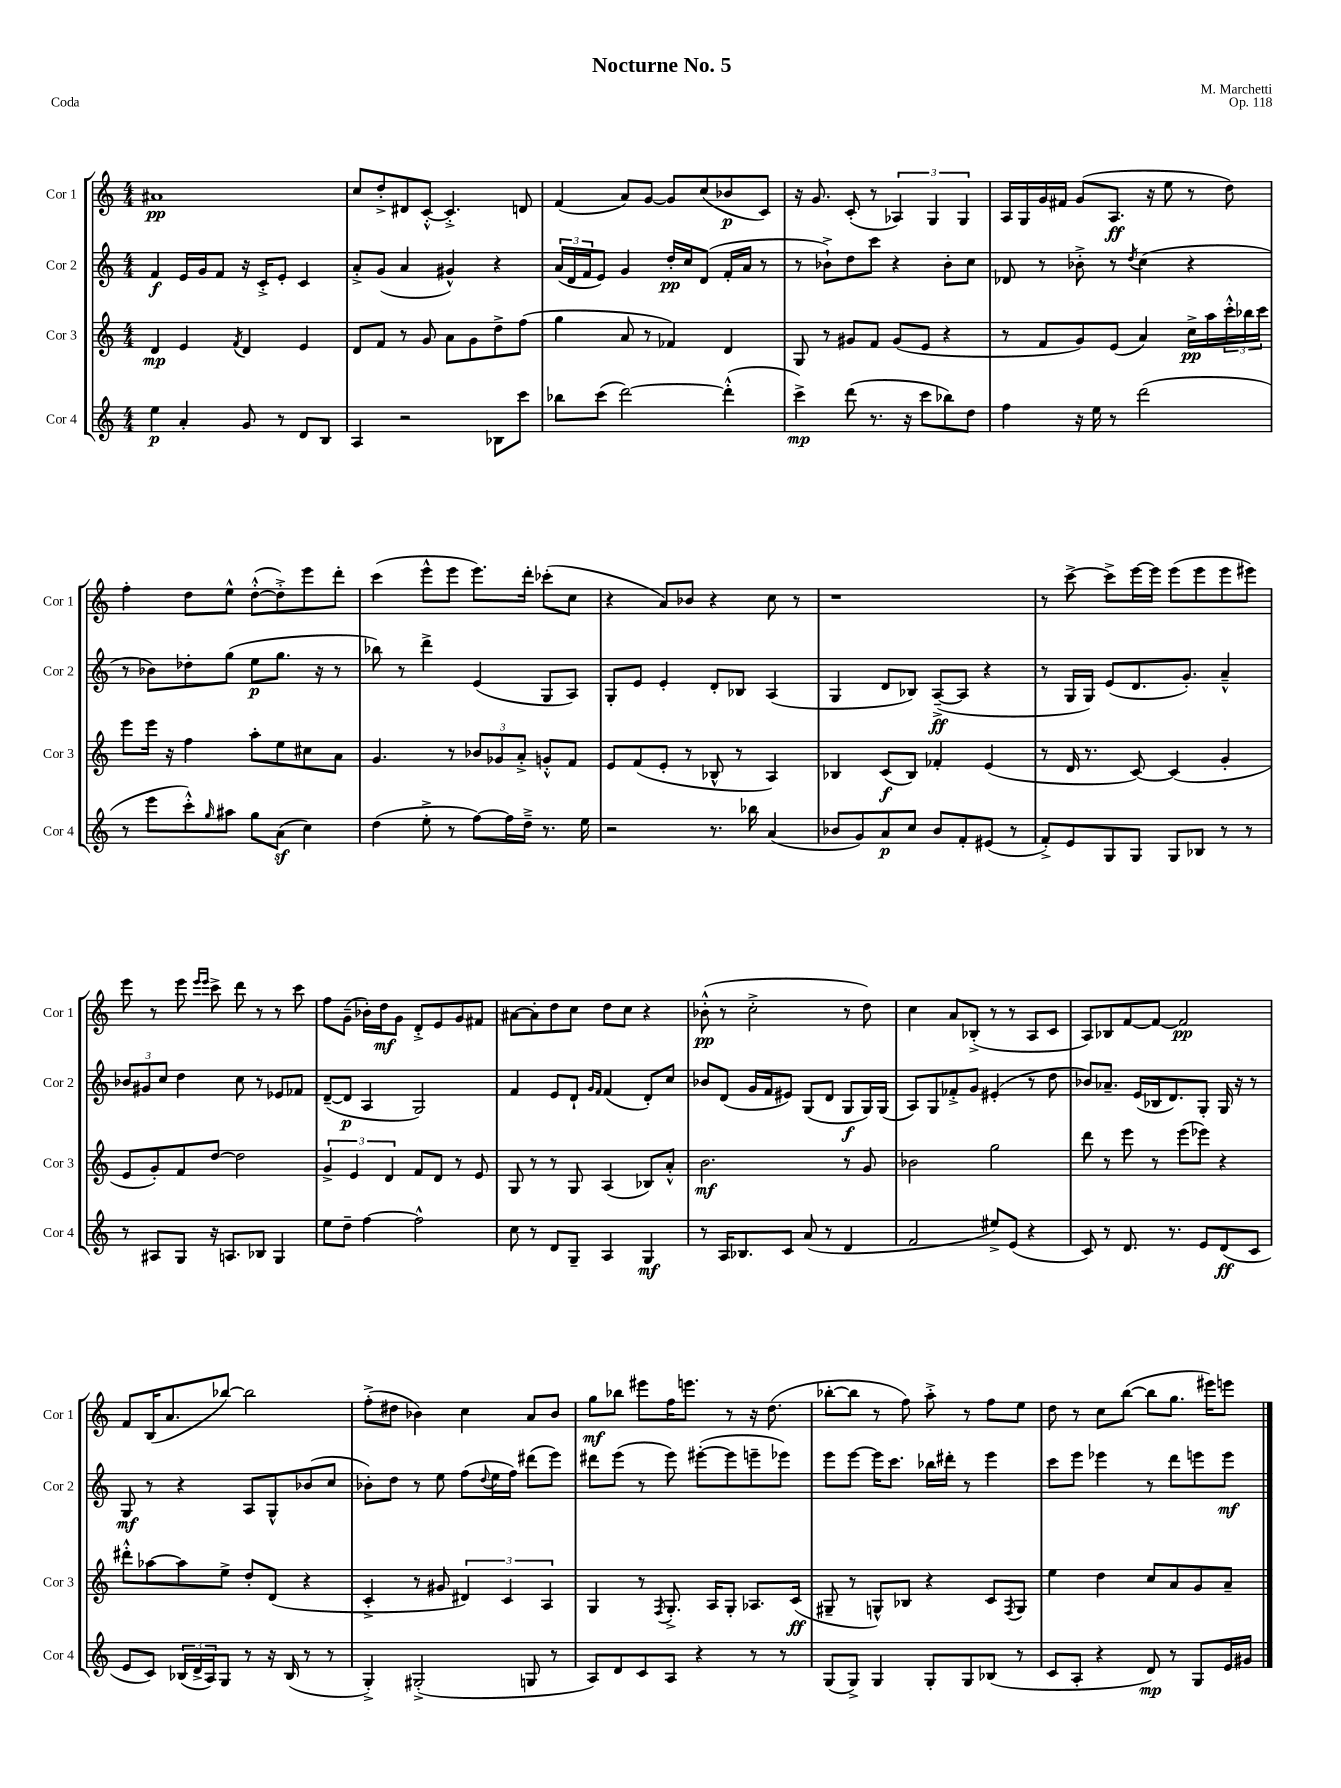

**kern	**kern	**kern	**kern
*staff4	*staff3	*staff2	*staff1
*clefG2	*clefG2	*clefG2	*clefG2
*k[]	*k[]	*k[]	*k[]
*M4/4	*M4/4	*M4/4	*M4/4
4ee	4d	4f	1a#
4a'	4e	16e	.
.	.	16g	.
.	.	8f	.
.	8qf	.	.
8g	4d	16r	.
.	.	16c'^	.
8r	.	8e'	.
8d	4e	4c	.
8B	.	.	.
=	=	=	=
4A	8d	8a'^	8cc
.	8f	(8g	8dd'^
2r	8r	4a	8d#
.	8g	.	[8c'^^
.	8a	4g#^^)	4.c'^]
.	8g	.	.
8B-	8dd^	4r	.
8ccc	(8ff	.	8d
=	=	=	=
8bb-	4gg	(24a	(4f
.	.	24d	.
.	.	24f	.
(8ccc	.	8e)	.
[2ddd)	8a	4g	8a)
.	8r	.	[8g
.	4f-)	16dd'	8g]
.	.	16cc	.
.	.	(8d	(8cc
(4ddd'^^]	4d	16f'	8b-
.	.	16a	.
.	.	8r	8c)
=	=	=	=
4ccc^)	8G	8r	16r
.	.	.	8.g
.	8r	8b-`^)	.
(8ddd	8g#	8dd	(8c'
8.r	8f	8ccc	8r
.	(8g#	4r	6A-)
16r	.	.	.
8ccc	8e	.	.
.	.	.	6G
8bb-)	4r	8b-'	.
.	.	.	6G
8dd	.	8cc	.
=	=	=	=
4ff	8r	8d-	16A
.	.	.	16G
.	8f	8r	16g
.	.	.	16f#
16r	8g)	8b-'^	(8g
16ee	.	.	.
8r	(8e	8r	8.A
.	.	8qdd	.
(2ddd	4a)	(4cc	.
.	.	.	16r
.	.	.	8ee
.	16cc^	4r	8r
.	16aa	.	.
.	24ccc'^^	.	8dd)
.	24bb-	.	.
.	24ccc	.	.
=	=	=	=
8r	8eee	8r	4ff'
8eee	16eee	8b-)	.
.	16r	.	.
8ccc'^^)	4ff	8dd-'	8dd
16qqgg	.	.	.
8aa#	.	(8gg	8ee^^
8gg	8aa'	8ee	([8dd'^^
(8a	8ee	8.gg	8dd'^])
4cc)	8cc#	.	8eee
.	.	16r	.
.	8a	8r	8ddd'
=	=	=	=
(4dd	4.g	8bb-)	(4ccc
.	.	8r	.
8ee'^	.	4ddd^	8eee^^
8r	8r	.	8eee
[8ff)	12b-	(4e	8.eee)
.	12g-	.	.
16ff]	.	.	.
.	12a'^	.	.
16dd~^	.	.	16ddd'
8.r	8g'^^	8G	(8ccc-'
.	8f	8A)	8cc
16ee	.	.	.
=	=	=	=
2r	8e	8G'	4r
.	(8f	8e	.
.	8e'	4e'	8a)
.	8r	.	8b-
8.r	8B-^^	8d'	4r
.	8r	8B-	.
16bb-	.	.	.
(4a	4A)	(4A	8cc
.	.	.	8r
=	=	=	=
8b-	4B-	4G	1r
8g)	.	.	.
8a	(8c	8d	.
8cc	8B-)	8B-)	.
8b-	4f-'	([8A~^	.
8f'	.	8A]	.
(8e#	(4e	4r	.
8r	.	.	.
=	=	=	=
8f'^)	8r	8r	8r
8e	16d	16G	[8ccc^
.	8.r	16G)	.
8G	.	(8e	8ccc^]
8G	[8c)	8.d	[16eee
.	.	.	16eee]
8G	(4c]	.	(8eee
.	.	8.g')	.
8B-	.	.	8eee
8r	4g'	4a~^^	8eee
8r	.	.	8eee#)
=	=	=	=
8r	8e	12b-	8eee
.	.	12g#	.
8A#	8g')	.	8r
.	.	12cc	.
8G	8f	4dd	8eee
.	.	.	16qqeee
.	.	.	16qqeee
16r	[8dd	.	8ccc^
8.A	.	.	.
.	2dd]	8cc	8ddd
8B-	.	8r	8r
4G	.	8e-	8r
.	.	8f-	8ccc
=	=	=	=
8ee	6g^	([8d~	8ff
8dd~	.	8d]	(8g~
.	6e	.	.
[4ff	.	4A	16b-')
.	.	.	16dd
.	6d	.	.
.	.	.	8g
2ff^^]	8f	2G)	8d'^
.	8d	.	8e
.	8r	.	8g
.	8e	.	8f#
=	=	=	=
8cc	8G	4f	[8a#
8r	8r	.	8a#']
8d	8r	8e	8dd
8G~	8G	8d`	8cc
.	.	16qqg	.
.	.	16qqf	.
4A	(4A	(4f	8dd
.	.	.	8cc
4G	8B-)	8d')	4r
.	8a'^^	8cc	.
=	=	=	=
8r	2.b	8b-	(8b-'^^
16A	.	(8d	8r
8.B-	.	.	.
.	.	16g	2cc'^
.	.	16f	.
8c	.	8e#)	.
(8a	.	(8G	.
8r	.	8d	.
4d	8r	8G	8r
.	8g	16G)	8dd)
.	.	(16G	.
=	=	=	=
2f	2b-	8A)	4cc
.	.	8G	.
.	.	8f-'^	8a
.	.	8g	(8B-'^
8ee#^)	2gg	(4e#'	8r
(8e	.	.	8r
4r	.	8r	8A
.	.	8dd	8c
=	=	=	=
8c)	8ddd	8b-)	8A)
8r	8r	8.a-~	8B-
8.d	8eee	.	[8f
.	.	(16e	.
.	8r	16B-	8f_
8.r	.	8.d)	.
.	(8eee	.	2f]
8e	8eee-)	8G'	.
(8d	4r	16G	.
.	.	16r	.
8c	.	8r	.
=	=	=	=
8e	8ddd#'^^	8G	8f
8c)	[8aa-	8r	(16B
.	.	.	8.a
(24B-	8aa-]	4r	.
24d^	.	.	.
24A)	.	.	.
8G	8ee^	.	[8bb-)
8r	8dd'	8A	2bb-]
16r	(8d	8G^^	.
(16B-	.	.	.
8r	4r	(8b-	.
8r	.	8cc	.
=	=	=	=
4G'^)	4c'^	8b-')	(8ff'^
.	.	8dd	8dd#
(2G#'^	8r	8r	4b-)
.	8g#	8ee	.
.	6d#)	(8ff	4cc
.	.	8qqdd	.
.	.	16ee	.
.	6c	.	.
.	.	16ff)	.
8G	.	(8ddd#	8a
.	6A	.	.
8r	.	8eee)	8b-
=	=	=	=
8A)	4G	8ddd#	8gg
8d	.	(8eee	8bb-
8c	8r	8r	8eee#
.	8qF	.	.
8A	8.G'^	8eee)	16ff
.	.	.	8.eee
4r	.	([8eee#'	.
.	16A	.	.
.	8G'	8eee#]	8r
8r	8.A-	8eee~	16r
.	.	.	(8.dd
8r	.	8eee-)	.
.	(16c	.	.
=	=	=	=
(8G	8G#~	8eee	[8bb-'
8G^)	8r	[8eee	8bb-]
4G	8G^^)	16eee]	8r
.	.	8.ccc	.
.	8B-	.	8ff)
8G'	4r	16bb-	8aa'^
.	.	16ddd#'	.
8G	.	8r	8r
(8B-	8c	4eee	8ff
.	8qF	.	.
8r	8G	.	8ee
=	=	=	=
8c	4ee	8ccc	8dd
8A'	.	8eee	8r
4r	4dd	4eee-	8cc
.	.	.	([8bb
8d)	8cc	8r	8bb]
8r	8a	8ddd	8.gg
8G	8g	8eee	.
.	.	.	16eee#)
16e	8a~	8eee	8eee
16g#	.	.	.
==	==	==	==
*-	*-	*-	*-
